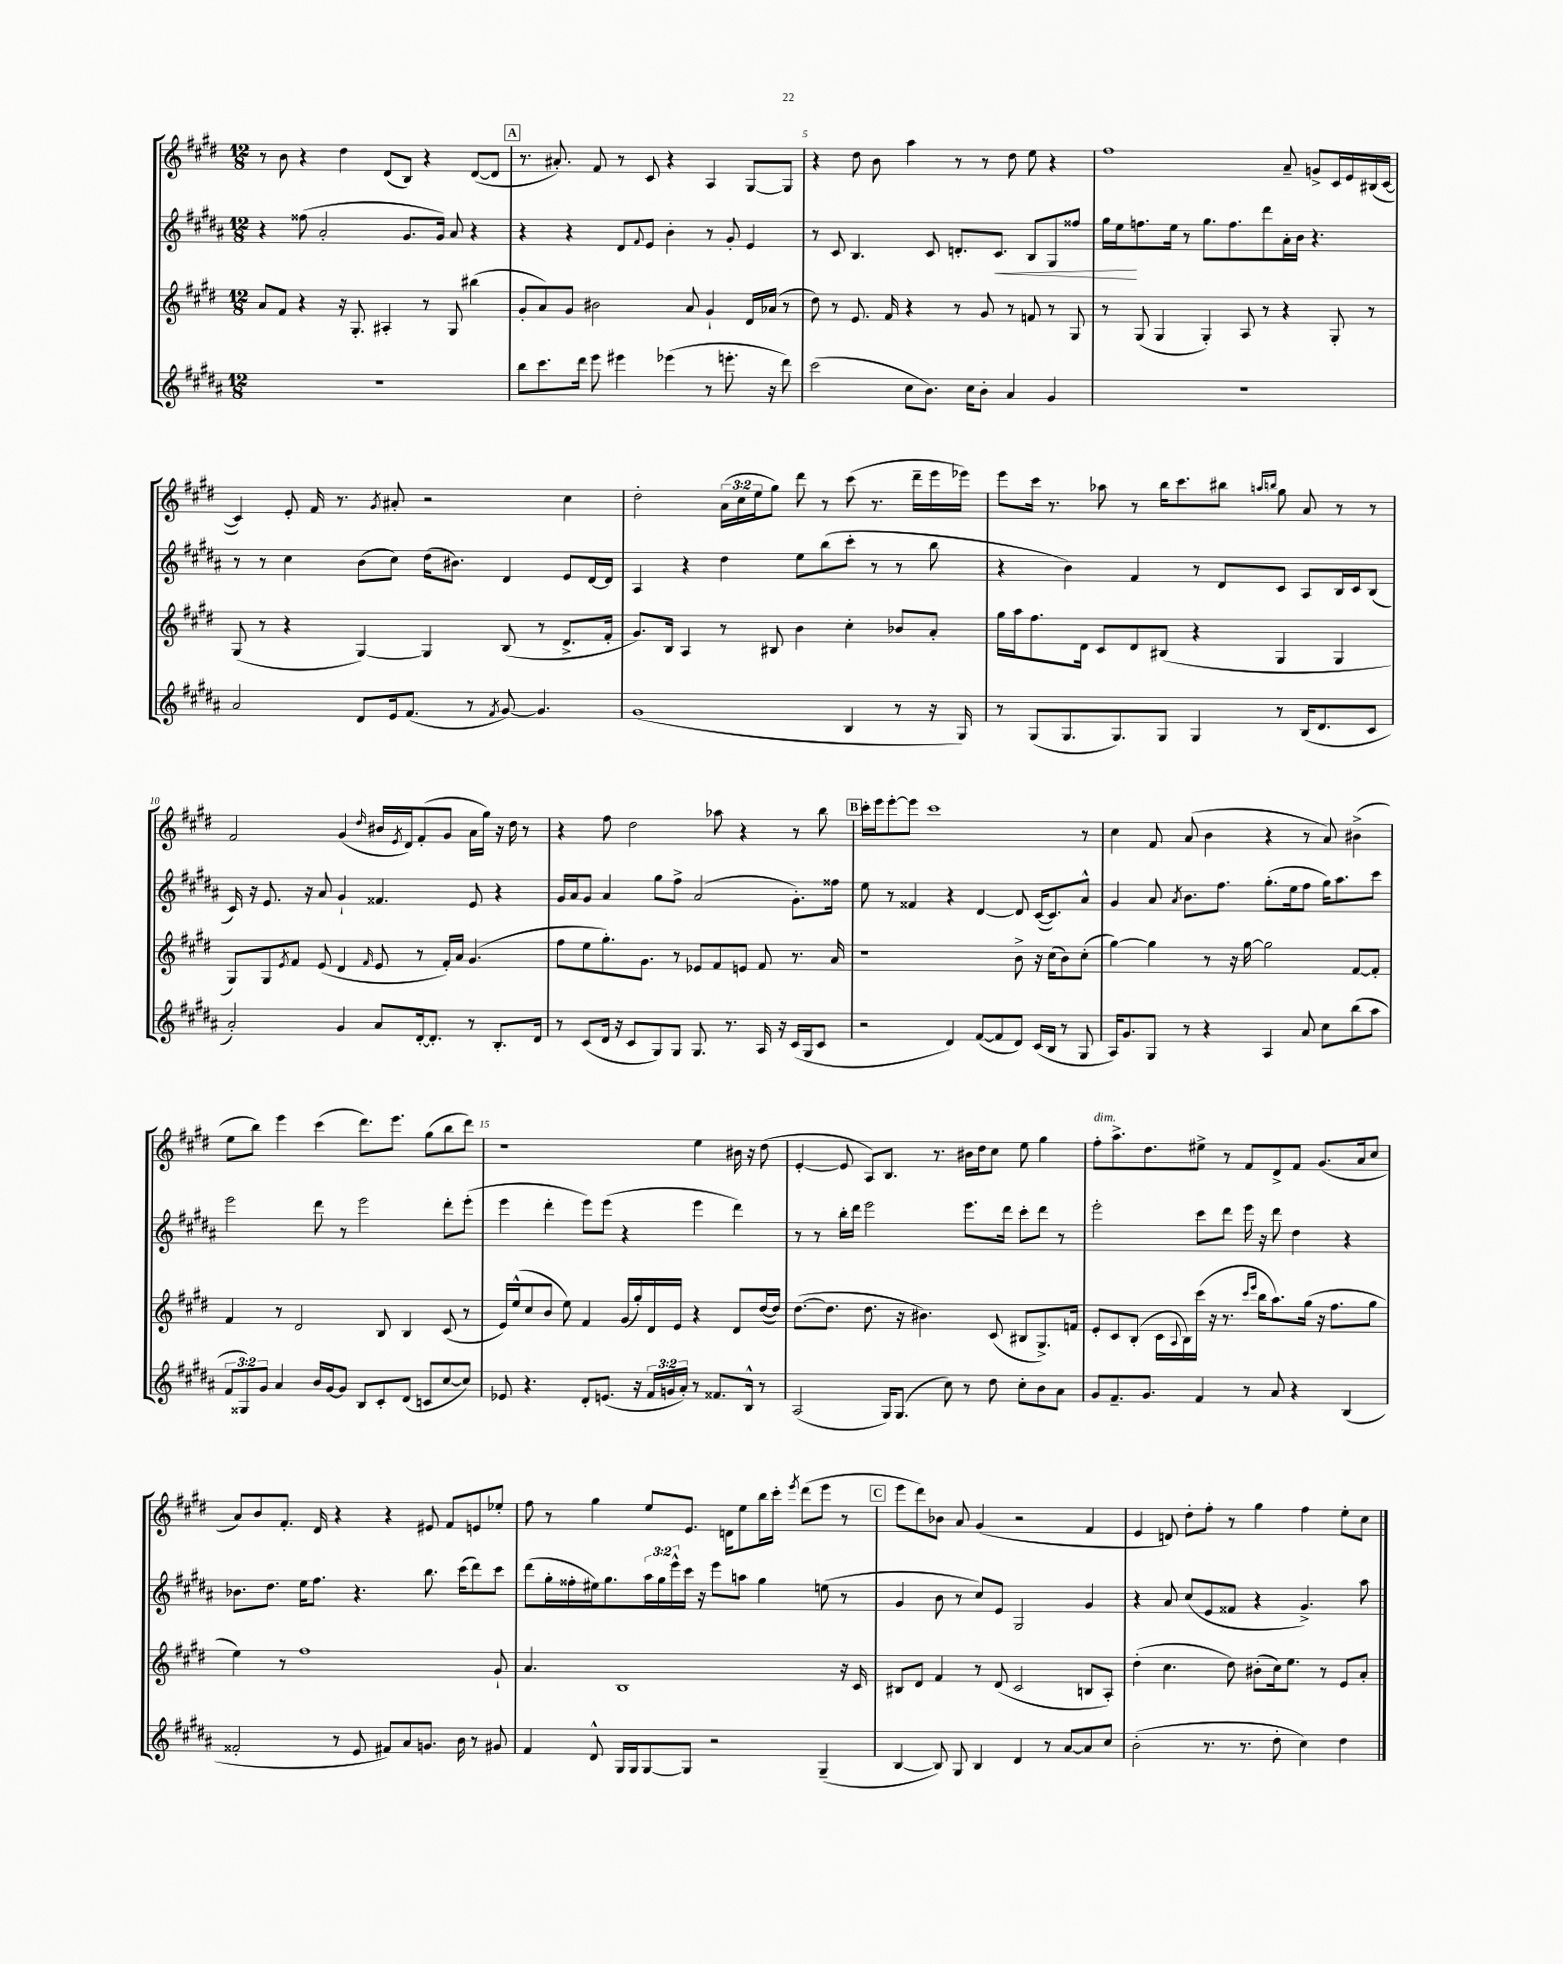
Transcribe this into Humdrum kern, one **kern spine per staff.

**kern	**kern	**kern	**kern
*staff4	*staff3	*staff2	*staff1
*clefG2	*clefG2	*clefG2	*clefG2
*k[f#c#g#d#a#]	*k[f#c#g#d#]	*k[f#c#g#d#a#]	*k[f#c#g#d#]
*M12/8	*M12/8	*M12/8	*M12/8
1.r	8a/L	4r	8r
.	8f#/J	.	8b\
.	4r	(8ff##\	4r
.	.	2a#'/	.
.	16r	.	4dd#\
.	8.G#'/	.	.
.	4A#'/	.	(8d#/L
.	.	8.g#/L	8B/J)
.	8r	.	4r
.	.	16g#/Jk)	.
.	8G#/	8a#/	.
.	(4bb#\	4r	([8d#/L
.	.	.	8d#/]J
=	=	=	=
8bb\L	8g#'/L	4r	8.r
8.ccc#\	8a/)	.	.
.	.	.	8.a#'/)
.	8g#/J	4r	.
16ddd#\Jk	.	.	.
8eee\	2b#\	.	8f#/
4eee#\	.	8d#/L	8r
.	.	8qqf#/	.
.	.	8e/J	8c#/
(4eee-\	.	4b'\	4r
.	8a/	.	.
8r	4g#`/	8r	4A/
8.eee'\	.	8g#'/	.
.	16d#/LL	4e/	[8G#/L
16r	(16a-/JJ	.	.
8ddd#\)	8r	.	8G#/]J
=	=	=	=
(2ccc#\	8dd#\)	8r	4r
.	8r	8c#/	.
.	8.e/	4.B/	8dd#\
.	.	.	8b\
.	16f#/	.	.
8cc#\L	4r	.	4aa\
8.b\J)	.	8c#/	.
.	8r	8.d'/L	8r
16cc#\LK	.	.	.
8b'\J	8g#/	.	8r
.	.	8.c#/J	.
4a#/	8r	.	8dd#\
.	8f/	8B/L	8ee\
4g#/	8r	8G#/	4r
.	8G#/	8ff##/J	.
=	=	=	=
1.r	8r	16gg#\LL	1ff#
.	.	16ee\J	.
.	(8G#/	8.ff\	.
.	4G#/	.	.
.	.	16ee\Jk	.
.	.	8r	.
.	4G#'/)	8.gg#\L	.
.	.	8.ff\	.
.	8A/	.	.
.	8r	8ddd#\	.
.	4r	16a#'\L	8a~/
.	.	16b\JJ	.
.	.	4.r	8g^/L
.	8G#'/	.	16c#/L
.	.	.	16e/
.	8r	.	(16B#/
.	.	.	[16c#/JJ
=	=	=	=
2a#/	(8G#/	8r	4c#/])
.	8r	8r	.
.	4r	4cc#\	8e'/
.	.	.	16f#/
.	.	.	8.r
8d#/L	[4G#/)	(8b\L	.
.	.	.	8qg#/
16e/k	.	8cc#\J)	8a#'/
(8.f#/J	.	.	.
.	4G#/]	(16dd#\LK	2r
.	.	8.b#\J)	.
8r	.	.	.
8qf#/	.	.	.
[8g#/)	(8B/	4d#/	.
4.g#/]	8r	.	.
.	8.d#^/L	8e/L	4cc#\
.	.	[16d#/L	.
.	16f#'/Jk	16d#/]JJ	.
=	=	=	=
(1g#	8.g#/L)	4A#/	2dd#'\
.	16B/Jk	.	.
.	4A/	4r	.
.	8r	4dd#\	(24a\LL
.	.	.	24cc#\
.	.	.	24ee\J
.	8B#/	.	8gg#\J)
.	4b\	8ee\L	8ddd#\
.	.	(8bb\	8r
4B/	4cc#'\	8ccc#'\J	(8ccc#\
.	.	8r	8.r
8r	8b-/L	8r	.
.	.	.	16ddd#~\LL
16r	8a'/J	8bb\	16eee\
16G#/)	.	.	16eee-\JJ)
=	=	=	=
8r	16gg#\LL	4r	8eee\L
.	16aa\J	.	.
(8G#/L	8.ff#\	.	16ccc#\Jk
.	.	.	8.r
8.G#/	.	4b\)	.
.	16d#\Jk	.	.
.	8c#/L	.	8aa-\
8.G#/)	.	.	.
.	8d#/	4f#/	8r
8G#/J	(8B#/J	.	16bb\LK
.	.	.	8.ccc#\
4G#/	4r	8r	.
.	.	8d#/L	8bb#\J
.	.	.	16qqaa/LL
.	.	.	16qqbb/JJ
8r	4G#/	8c#/J	8gg#\
(16B/LK	.	8A#/L	8a/
8.d#/	.	.	.
.	4G#/	16B/L	8r
.	.	16c#/J	.
8c#/J	.	(8B/J	8r
=	=	=	=
2a#'/)	8G#/L)	16c#/)	2f#/
.	.	16r	.
.	8G#/	8.e/	.
.	8qe/	.	.
.	8f#/J	.	.
.	.	16r	.
.	(8e/	8a#/	.
4g#/	4d#/	4g#`/	(4g#/
.	16qqf#/	.	16qqdd#/
8a#/L	8e/	4.f##/	16b#/LL
.	.	.	8qe/
.	.	.	16d#/J)
[16d#'/k	8r	.	(8f#'/
8.d#'/]J	.	.	.
.	16f#'/LL)	.	8g#/J
.	16a/JJ	.	.
8r	(4.g#/	8e/	16a\LL
.	.	.	16gg#\JJ)
8.B'/L	.	4r	16r
.	.	.	16dd#\
.	.	.	8r
16d#/Jk	.	.	.
=	=	=	=
8r	8ff#\L	16g#/LL	4r
.	.	16a#/J	.
(8c#/L	8ee\	8g#/J	.
16d#/Jk	8.gg#'\)	4a#/	8ff#\
16r	.	.	.
8c#/L	.	.	2dd#\
.	8.g#\J	.	.
8G#/)	.	8gg#\L	.
8G#/J	8r	8ff#^\J	.
8.G#/	8e-/L	(2a#/	.
.	8f#/	.	8aa-\
8.r	.	.	.
.	8e/J	.	4r
16A#/	8f#/	.	.
16r	.	.	.
(16c#/LL	8.r	8.g#'\L)	8r
16G#/J	.	.	.
8c#/J	.	.	8bb\
.	16a/	16ff##\Jk	.
=	=	=	=
2r	1r	8ee\	16ccc#'\LL
.	.	.	16eee\J
.	.	8r	[8eee'\
.	.	4f##/	8eee\]J
.	.	.	1ccc#
4d#/)	.	4r	.
([8f#/L	.	[4d#/	.
8f#/]	.	.	.
8d#/J)	8b^\	8d#/]	.
(16c#/LL	16r	([16c#/LK	.
16B/JJ	(16cc#\LK	8.c#/])	.
8r	8b\)	.	.
8G#/	(8cc#'\J	8a#^^/J	8r
=	=	=	=
16A#/LK)	[4gg#\)	4g#/	4cc#\
8.g#/	.	.	.
8G#/J	4gg#\]	8a#/	8f#/
.	.	8qa#/	.
8r	.	8.b\L	(8a/
4r	8r	.	4b\
.	.	8.ff#\J	.
.	16r	.	.
.	[16gg#\	.	.
4A#/	2gg#\]	(8.gg#'\L	4r
.	.	16ee\k	.
8a#/	.	8ff#\J	8r
8cc#\L	.	16gg#\LK)	8a/)
.	.	8.aa#\	.
(8bb\	[8f#/L	.	(4b#^\
8aa#\J	8f#'/]J	8ccc#\J	.
=	=	=	=
12f#/L	4f#/	2eee\	8ee\L
12G##/)	.	.	.
.	.	.	8bb\J)
12g#/J	.	.	.
4a#/	8r	.	4eee\
.	2d#/	.	.
16b/LL	.	8ddd#\	(4ccc#\
[16g#/J	.	.	.
8g#/]J	.	8r	.
8B/L	.	2eee\	8.ddd#\L)
8c#'/	8B/	.	.
.	.	.	8.eee\J
(8d#/J	4B/	.	.
8c/L	.	.	(8gg#\L
[8cc#/	(8c#/	8ddd#'\L	8bb\
8cc#/]J)	8r	(8eee'\J	8ddd#\J)
=	=	=	=
8e-/	16e/LL)	4eee\	1r
.	(16ee^^/J	.	.
4.r	8cc#/	.	.
.	8b/J	4ddd#'\	.
.	8ee\)	.	.
8d#'/L	4f#/	8eee\L)	.
(8.e/J	.	(8eee\J	.
.	(16g#/LL	4r	.
16r	16gg#'/)	.	.
24f#/LL	16d#/	.	.
24g/	.	.	.
.	16e/JJ	.	.
24a#'/JJ)	.	.	.
8r	4r	4eee\	4ee\
8.f##/L	.	.	.
.	8d#/L	4ddd#\)	16b#\
16B^^/Jk	.	.	16r
8r	([16dd#/L	.	(8dd#\
.	16dd#/]JJ)	.	.
=	=	=	=
(2A#/	([8.dd#\L	8r	[4e'/
.	.	8r	.
.	8.dd#\]J	.	.
.	.	16bb'\LL	8e/]
.	.	16ddd#\JJ	.
.	8.dd#\	2eee\	8A/L)
16G#/LK)	.	.	8.B/J
(8.G#/J	16r	.	.
.	4.b#\)	.	.
.	.	.	8.r
8cc#\)	.	.	.
8r	.	8.eee\L	16b#\LL
.	.	.	16dd#\J
8dd#\	(8c#/	.	8cc#\J
.	.	16ddd#\Jk	.
8cc#'\L	8B#/L	8ccc#'\L	8ee\
8b\	8.G#^/)	8ddd#\J	4gg#\
8a#\J	.	8r	.
.	16f/Jk	.	.
=	=	=	=
8g#/L	8e'/L	2eee'\	8ff#'\L
8.f#~/	8c#/	.	8.aa^\
.	(8B'/J	.	.
8.g#/J	.	.	8.dd#\
.	16c#\LL	.	.
.	8qqA/	.	.
.	16B\)	.	.
4f#/	(16ccc#\JJ	8ccc#\L	8ee#^\J
.	16r	.	.
.	8.r	8ddd#\J	8r
8r	.	16eee\	8f#/L
.	16qqccc#/LL	.	.
.	16qqeee/JJ	.	.
.	16bb\LK	16r	.
8a#/	8.aa\)	8ddd#\	8d#^/
4r	.	4dd#\	8f#/J
.	(16gg#\Jk	.	.
.	16r	.	(8.g#/L
.	8.ff#\L	.	.
(4B/	.	4r	.
.	.	.	16a/k
.	8gg#\J	.	8cc#/J
=	=	=	=
2f##'/	4ee\)	8.b-\L	8a/L)
.	.	.	8b/
.	.	8.dd#\J	.
.	8r	.	8.f#'/J
.	1ff#	16ee\LK	.
.	.	8.ff#\J	16d#/
8r	.	.	4r
8e/	.	4.r	.
8f#/L)	.	.	4r
8a#/	.	.	.
8.g/J	.	8.bb\	8e#/
.	.	.	8f#/L
16b\	.	(16ccc#\LK	.
8r	.	8ddd#\)	8e/
8g#/	8g#`/	8ccc#\J	8ee-'/J
=	=	=	=
4f#/	4.a/	(8ddd#\L	8ff#\
.	.	16gg#'\L	8r
.	.	16ff##'\	.
8d#^^/	.	16ee#\J)	4gg#\
.	.	8.gg#\	.
16G#/LL	1B	.	.
16G#/J	.	.	.
[8G#/	.	24aa#\L	8ee/L
.	.	24gg#\	.
.	.	24eee^^\	.
8G#/]J	.	16ccc#\JJ	8.e/J
.	.	16r	.
2r	.	8eee\L	.
.	.	.	16d\LK
.	.	8aa\J	8ee\
.	.	4gg#\	16bb\L
.	.	.	16ccc#'\JJ
.	.	.	8qeee/
.	.	.	(8ddd#\L
(4G#~/	.	(8ee\	8eee\J
.	16r	8r	8r
.	16c#/	.	.
=	=	=	=
[4B/	8B#/L	4g#/	8eee\L
.	8d#/J	.	8ddd#\)
8B/])	4f#/	8b\	8b-\J
8G#/	.	8r	8a/
4B/	8r	8cc#/L)	(4g#/
.	(8d#/	8e/J	.
4d#/	2c#/	2G#/	2r
8r	.	.	.
[8a#/L	.	.	.
8a#/]	8B/L	4g#/	4f#/
8cc#/J	8A'/J)	.	.
=	=	=	=
(2b'\	(4dd#'\	4r	4e/
.	4.cc#\	8a#/	8d/)
.	.	(8cc#/L	8dd#'\L
8.r	.	8e/	8ff#'\J
.	8dd#\)	8f##/J	8r
8.r	.	.	.
.	(8b#'\L	4r	4gg#\
8dd#'\	16cc#\k)	.	.
.	8.ee\J	.	.
4cc#\)	.	4.g#^/)	4ff#\
.	8r	.	.
4dd#\	8e/L	.	8ee'\L
.	8a'/J	8aa#\	8cc#\J
==	==	==	==
*-	*-	*-	*-
